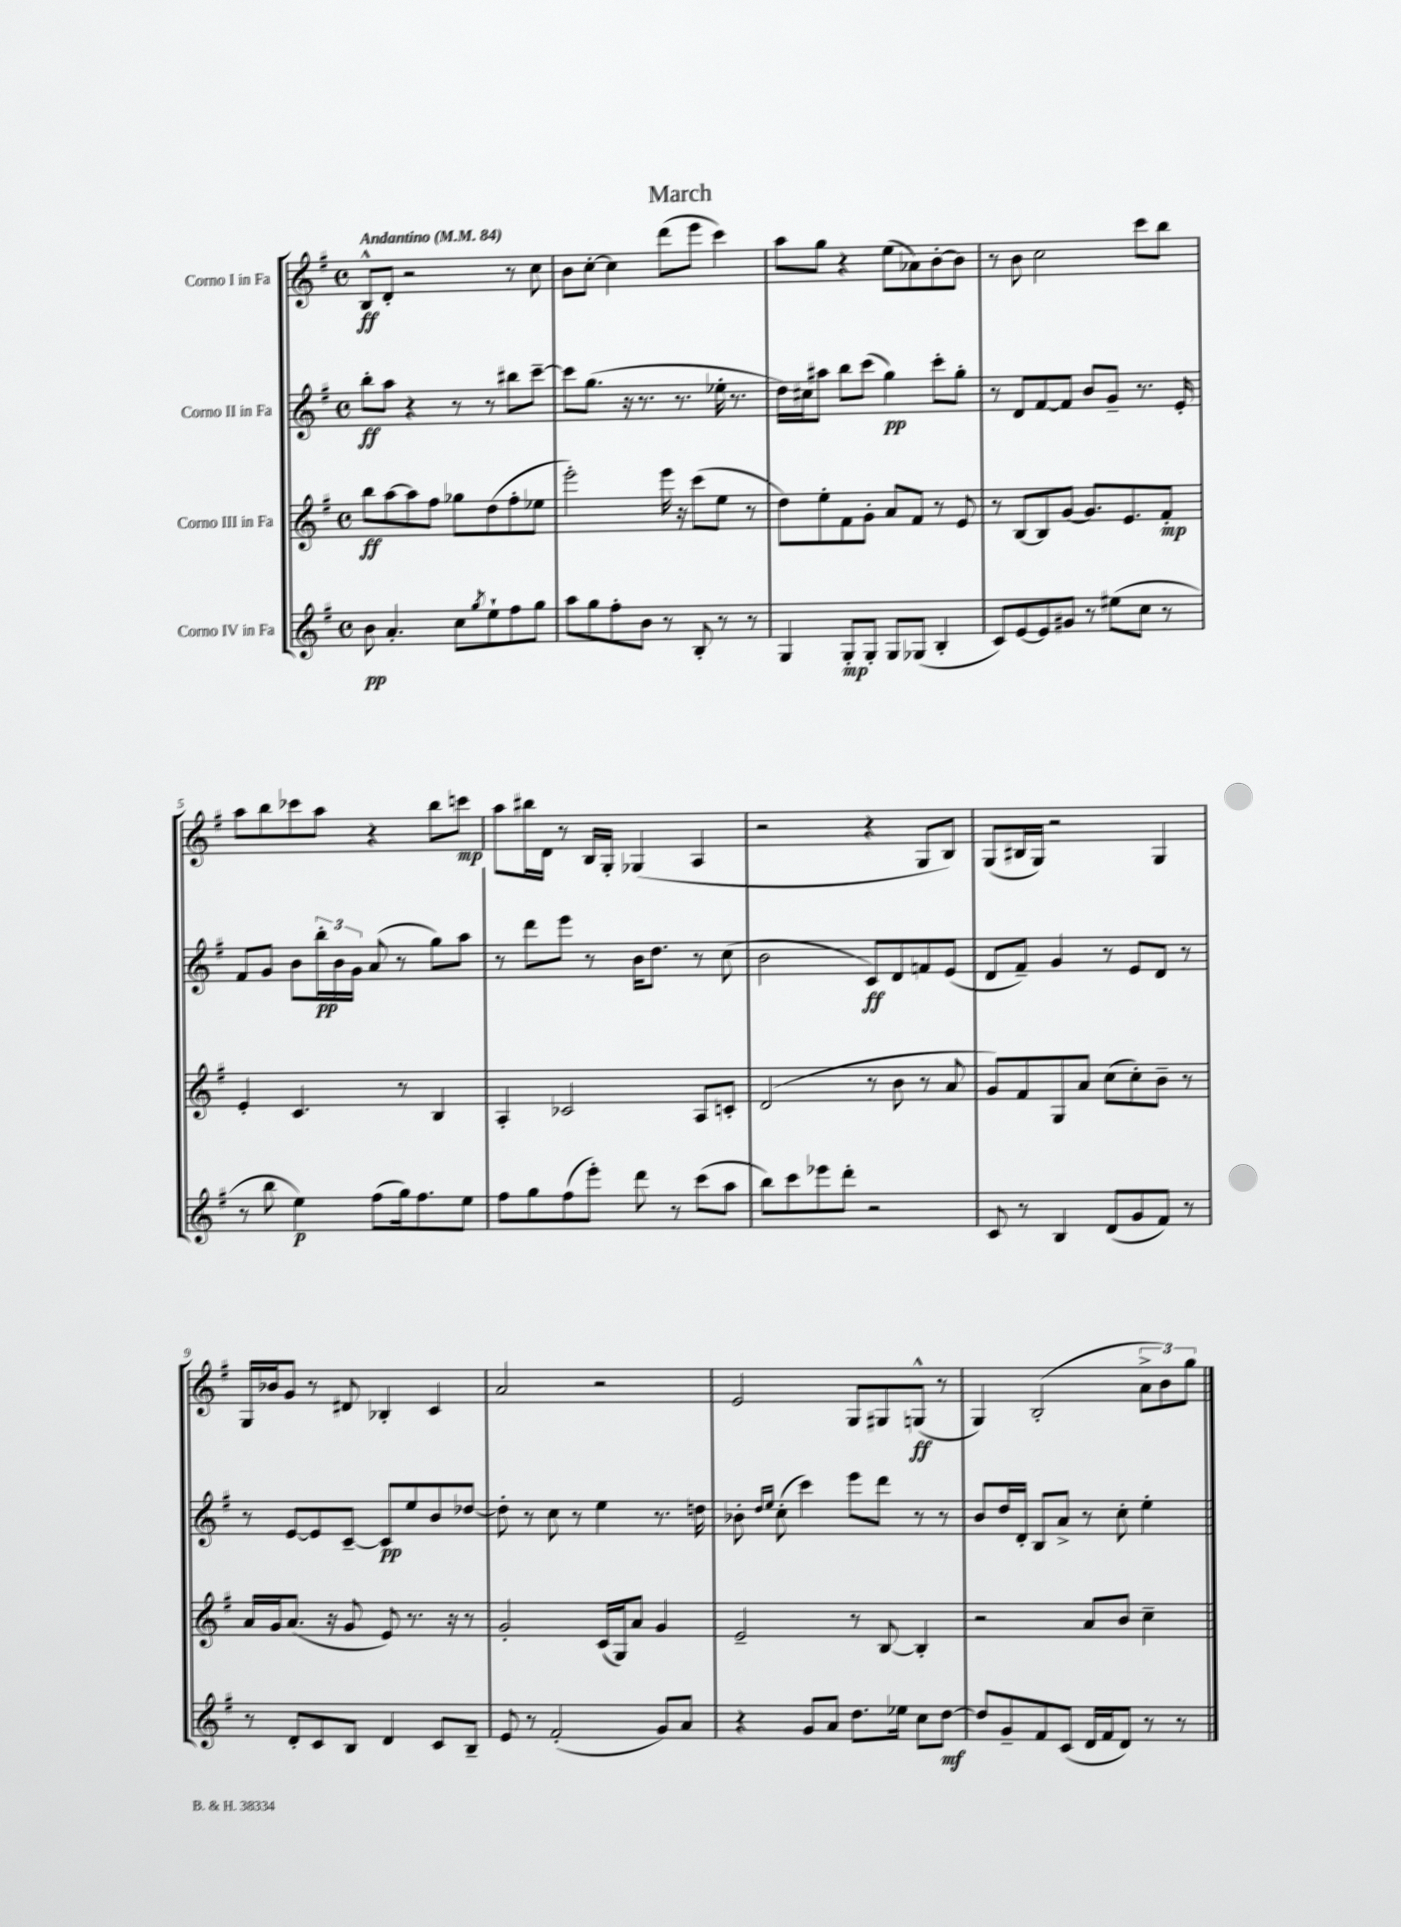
\header { title = "March" }
<<
\new StaffGroup <<
\new Staff = "s0" \with { instrumentName = "Corno I in Fa" } {
    \clef treble \key g \major \defaultTimeSignature \time 4/4 \tempo "Andantino" 4 = 84
    b8-^\ff d'8-. r2 r8 c''8 |
    b'8 c''8~-. c''4 d'''8( e'''8 c'''4) |
    a''8 g''8 r4 e''8( aes'8) b'8~-. b'8 |
    r8 b'8 c''2 c'''8 b''8 |
    a''8 b''8 ces'''8 a''8 r4 b''8 c'''8\mp |
    a''8 bis''16 d'16 r8 b16 g16-. ges4( a4 |
    r2 r4 g8 b8) |
    g8( bis16 g16) r2 g4 |
    g16 bes'16 g'8 r8 dis'8 bes4-. c'4 |
    a'2 r2 |
    e'2 g8 gis8 g8-^\ff( r8 |
    g4) b2-.( \tuplet 3/2 { a'8-> b'8) g''8 } \bar "|." |
}
\new Staff = "s1" \with { instrumentName = "Corno II in Fa" } {
    \clef treble \key g \major \defaultTimeSignature \time 4/4
    b''8-.\ff a''8 r4 r8 r8 bis''8 c'''8~-- |
    c'''8 g''8.( r16 r8. r8. ees''16-. r8. |
    d''16) cis''16 ais''8 b''8 c'''8( g''4\pp) c'''8-. g''8-. |
    r8 d'8 fis'8~ fis'8 b'8 g'8-- r8. e'16-. |
    fis'8 g'8 b'8 \tuplet 3/2 { b''16-.\pp b'16 g'16 } a'8( r8 g''8) a''8 |
    r8 d'''8 e'''8 r8 b'16 d''8. r8 c''8( |
    b'2 c'8\ff) d'8 f'8 e'8( |
    d'8 fis'8--) g'4 r8 e'8 d'8 r8 |
    r8 e'8~ e'8 c'8~-- c'8\pp e''8 b'8 des''8~ |
    des''8-. r8 c''8 r8 e''4 r8. d''16 |
    bes'8-. \grace { d''16 e''16 } c''8-.( c'''4) e'''8 d'''8 r8 r8 |
    b'8 d''16 d'16-. b8 a'8-> r8 c''8-. e''4-. \bar "|." |
}
\new Staff = "s2" \with { instrumentName = "Corno III in Fa" } {
    \clef treble \key g \major \defaultTimeSignature \time 4/4
    b''8\ff a''8~ a''8 fis''8 ges''8 d''8( fis''8-. ees''8 |
    e'''2-.) e'''16 r16 c'''8( e''8 r8 |
    d''8) e''8-. fis'8 g'8-. a'8 fis'8 r8 e'8 |
    r8 b8~ b8 g'8~ g'8. e'8. fis'8-.\mp |
    e'4-. c'4. r8 b4 |
    a4-. ces'2 a8 c'8-. |
    d'2( r8 b'8 r8 a'8 |
    g'8) fis'8 g8 a'8 c''8( c''8-.) b'8-- r8 |
    a'16 g'16 a'8.( r16 g'8 e'8) r8. r16 r8 |
    g'2-. c'16( g16) a'8 g'4 |
    e'2-- r8 b8~ b4-. |
    r2 a'8 b'8 c''4-- \bar "|." |
}
\new Staff = "s3" \with { instrumentName = "Corno IV in Fa" } {
    \clef treble \key g \major \defaultTimeSignature \time 4/4
    b'8\pp a'4.-. c''8 \acciaccatura { g''8 } e''8-! fis''8 g''8 |
    a''8 g''8 fis''8-. b'8 r8 b8-. r8 r8 |
    g4 g8-.\mp g8-. g8 ges8( b4-. |
    c'8) e'8~ e'8 gis'8 r8 eis''8( c''8 r8 |
    r8 b''8 e''4\p) fis''8( g''16) fis''8. e''8 |
    fis''8 g''8 fis''8( e'''8-.) d'''8 r8 c'''8( a''8 |
    b''8) c'''8 ees'''8 d'''8-. r2 |
    c'8 r8 b4 d'8( g'8 fis'8) r8 |
    r8 d'8-. c'8 b8 d'4 c'8 b8-- |
    e'8 r8 fis'2-.( g'8) a'8 |
    r4 g'8 a'8 d''8. ees''16 c''8 d''8~\mf |
    d''8 g'8-- fis'8 c'8( d'16 fis'16 d'8) r8 r8 \bar "|." |
}
>>
>>
